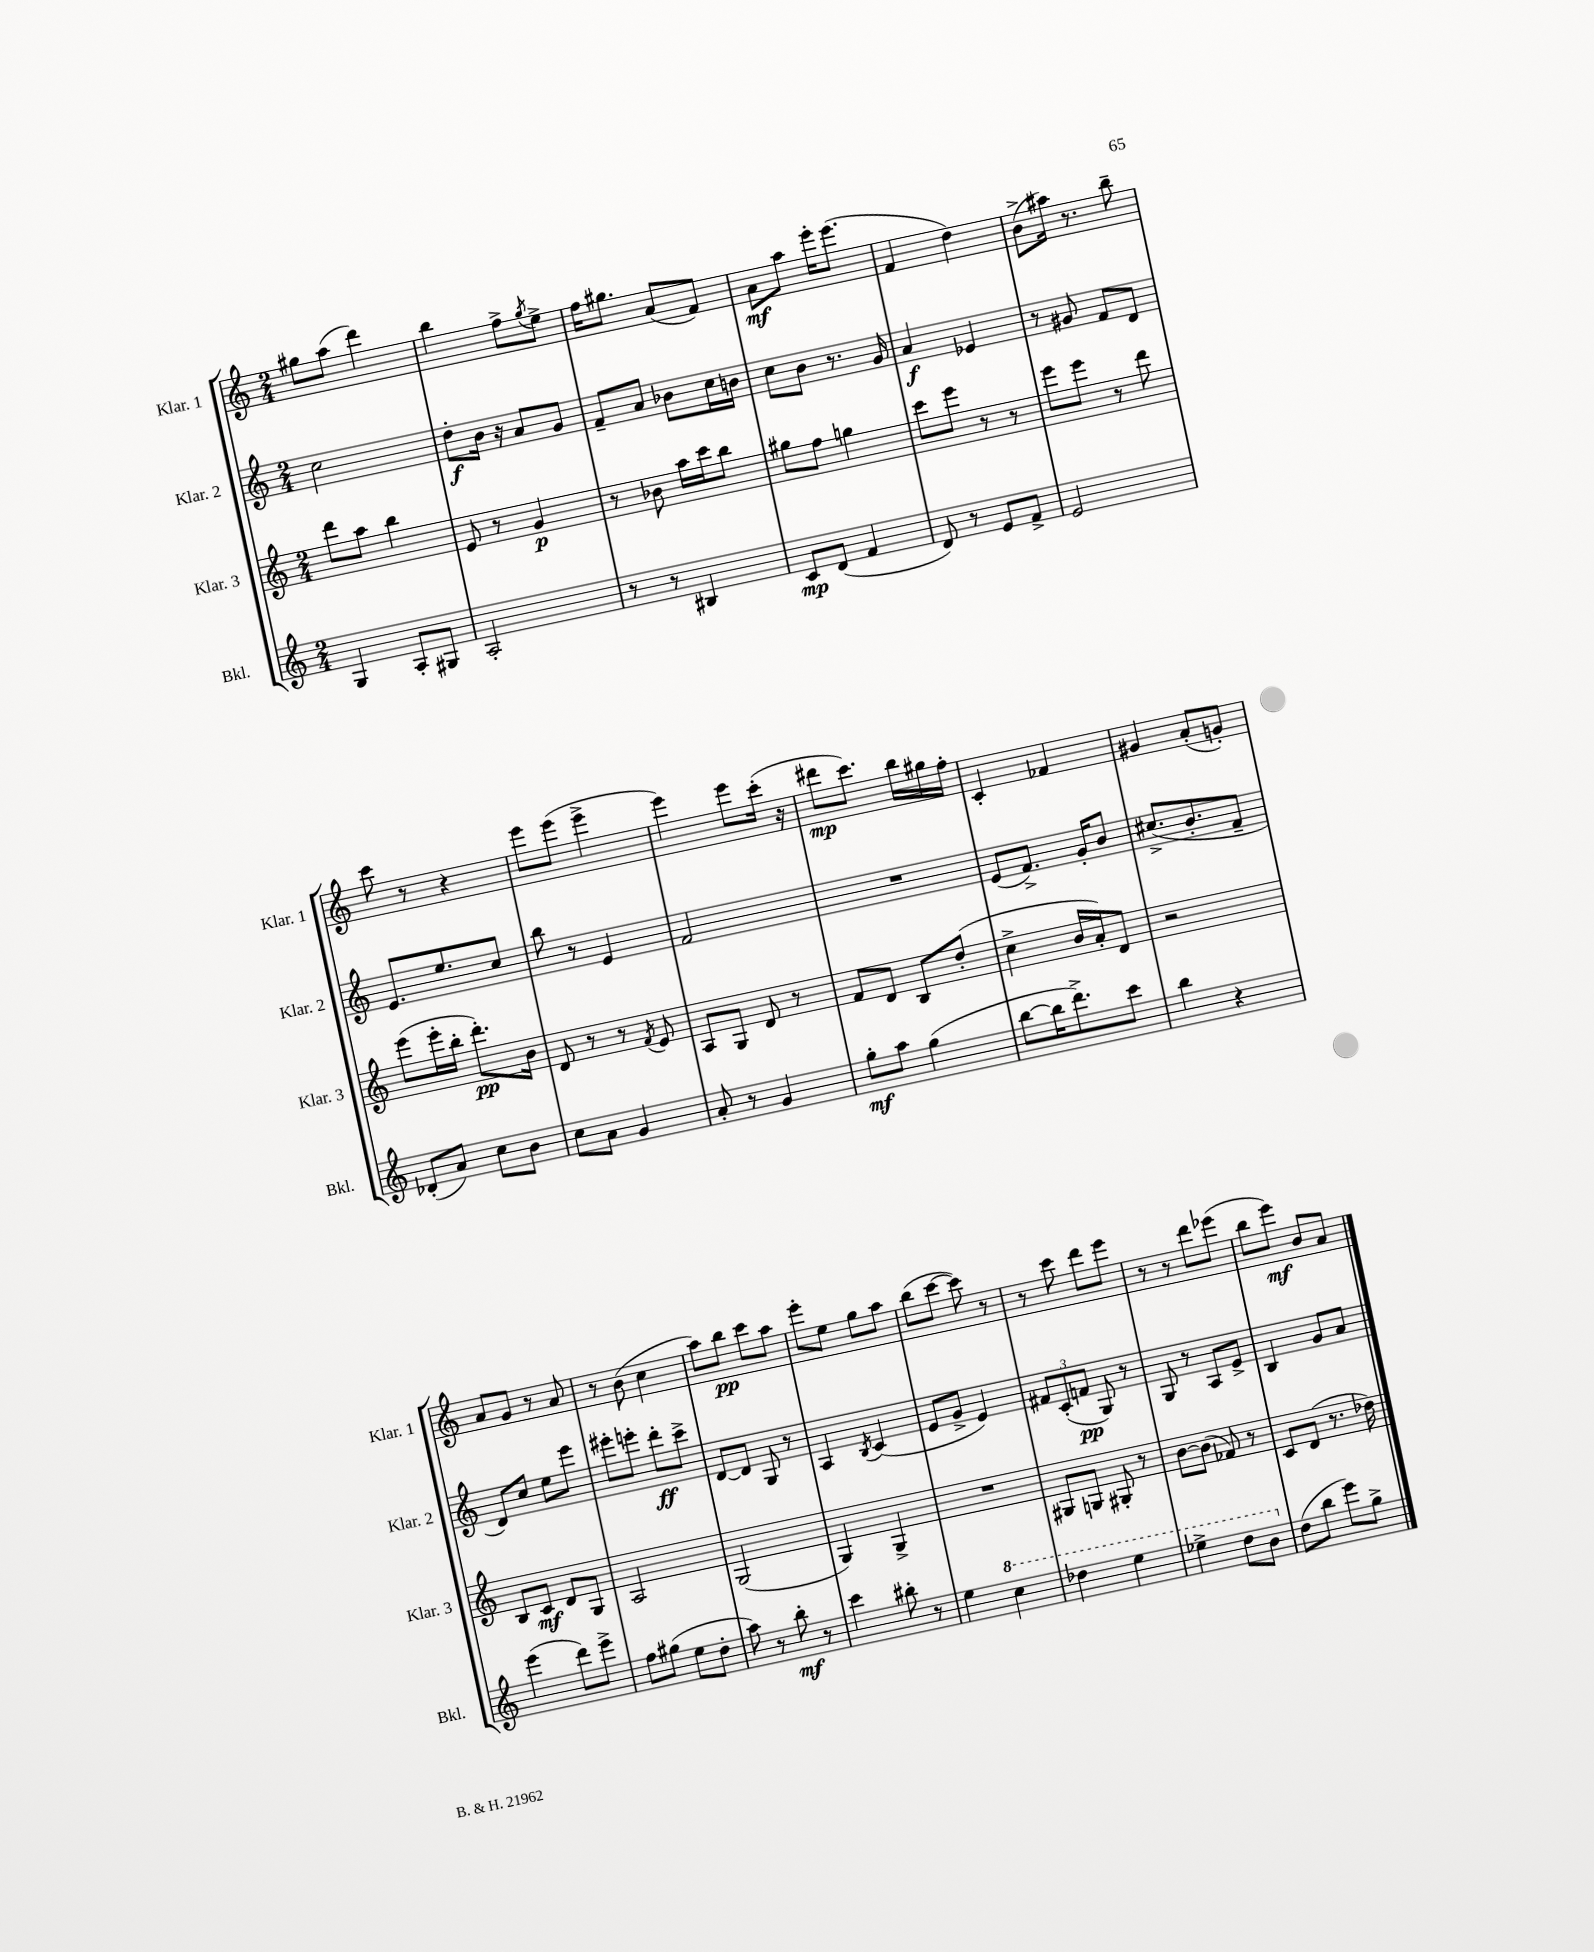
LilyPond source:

<<
\new StaffGroup <<
\new Staff = "s0" \with { instrumentName = "Klar. 1" shortInstrumentName = "Klar. 1" } {
    \clef treble \key c \major \numericTimeSignature \time 2/4
    gis''8 a''8( d'''4) |
    b''4 f''8-> \acciaccatura { g''8 } e''8-> |
    f''16 gis''8. a'8( f'8) |
    a'8\mf a''8 e'''16-. e'''8.( |
    f'4 d''4) |
    b'8->( ais''16) r8. b''8-- |
    c'''8 r8 r4 |
    e'''8 e'''8( e'''4-> |
    e'''4) e'''8 c'''16-.( r16 |
    dis'''8\mp c'''8.) b''16 gis''16 f''16-. |
    c'4-. fes'4 |
    gis'4 a'8-.( g'8-.) |
    a'8 g'8 r8 a'8 |
    r8 b'8( c''4 |
    a''8) b''8\pp c'''8 a''8 |
    e'''8-. e''8 g''8 a''8 |
    b''8( c'''8~ c'''8) r8 |
    r8 c'''8 d'''8 e'''8 |
    r8 r8 d'''8 ees'''8( |
    b''8 e'''8\mf) b'8 a'8 \bar "|." |
}
\new Staff = "s1" \with { instrumentName = "Klar. 2" shortInstrumentName = "Klar. 2" } {
    \clef treble \key c \major \numericTimeSignature \time 2/4
    c''2 |
    d''8-.\f b'16 r16 a'8 g'8 |
    f'8-- a'8 bes'8 c''16 b'16 |
    c''8 b'8 r8. g'16 |
    a'4\f ees'4 |
    r8 gis'8 f'8 d'8 |
    e'8. e''8. c''8 |
    b''8 r8 e'4 |
    f'2 |
    R2 |
    e'8( f'8.->) g'16-. b'8 |
    cis''8.->( b'8.-. f'8-- |
    d'8) c''8 e''8 e'''8 |
    eis'''8-. e'''8-. d'''8-.\ff c'''8-> |
    d'8~ d'8 g8 r8 |
    a4 \acciaccatura { b8 } c'4( |
    e'8 g'8-> e'4) |
    \tuplet 3/2 { fis'8 c'8-.( f'8\pp } g8) r8 |
    g8 r8 a8 e'8-> |
    b4 g'8 a'8 \bar "|." |
}
\new Staff = "s2" \with { instrumentName = "Klar. 3" shortInstrumentName = "Klar. 3" } {
    \clef treble \key c \major \numericTimeSignature \time 2/4
    d'''8 a''8 b''4 |
    e'8 r8 g'4\p |
    r8 bes'8 a''16 c'''16 b''8 |
    gis''8 f''8 g''4 |
    c'''8 e'''8 r8 r8 |
    e'''8 e'''8 r8 d'''8 |
    e'''8( e'''16-. b''16-. d'''8.-.\pp) b'16 |
    d'8 r8 r8 \acciaccatura { f'8 } e'8 |
    a8 g8 d'8 r8 |
    f'8 d'8 b8 d''8-.( |
    c''4-> b'16 a'16-.) d'8 |
    r2 |
    b8 c'8\mf d'8 g8 |
    a2 |
    g2( |
    g4) g4-> |
    R2 |
    gis8 g8 gis8-. r8 |
    b'8~ b'8( fes'8) r8 |
    c'8 d'8( r8. des''16) \bar "|." |
}
\new Staff = "s3" \with { instrumentName = "Bkl." shortInstrumentName = "Bkl." } {
    \clef treble \key c \major \numericTimeSignature \time 2/4
    g4 a8-. gis8 |
    a2-. |
    r8 r8 bis4 |
    c'8\mp d'8( f'4 |
    d'8) r8 e'8 f'8-> |
    e'2 |
    des'8-.( a'8) c''8 b'8 |
    c''8 a'8 g'4 |
    a'8-. r8 g'4 |
    g''8-.\mf a''8 g''4( |
    b''8~ b''16 d'''8.->) c'''8 |
    b''4 r4 |
    e'''4( d'''8) e'''8-> |
    f''8 gis''8( e''8 d''8-. |
    a''8) r8 b''8-.\mf r8 |
    c'''4 bis''8-. r8 |
    e''4 \ottava #1 c'''4 |
    des'''4 e'''4 |
    ees'''4-> d'''8 b''8 \ottava #0 |
    d''8( b''8 e'''8) g''8-> \bar "|." |
}
>>
>>
\layout { \context { \Score \remove "Bar_number_engraver" } }
